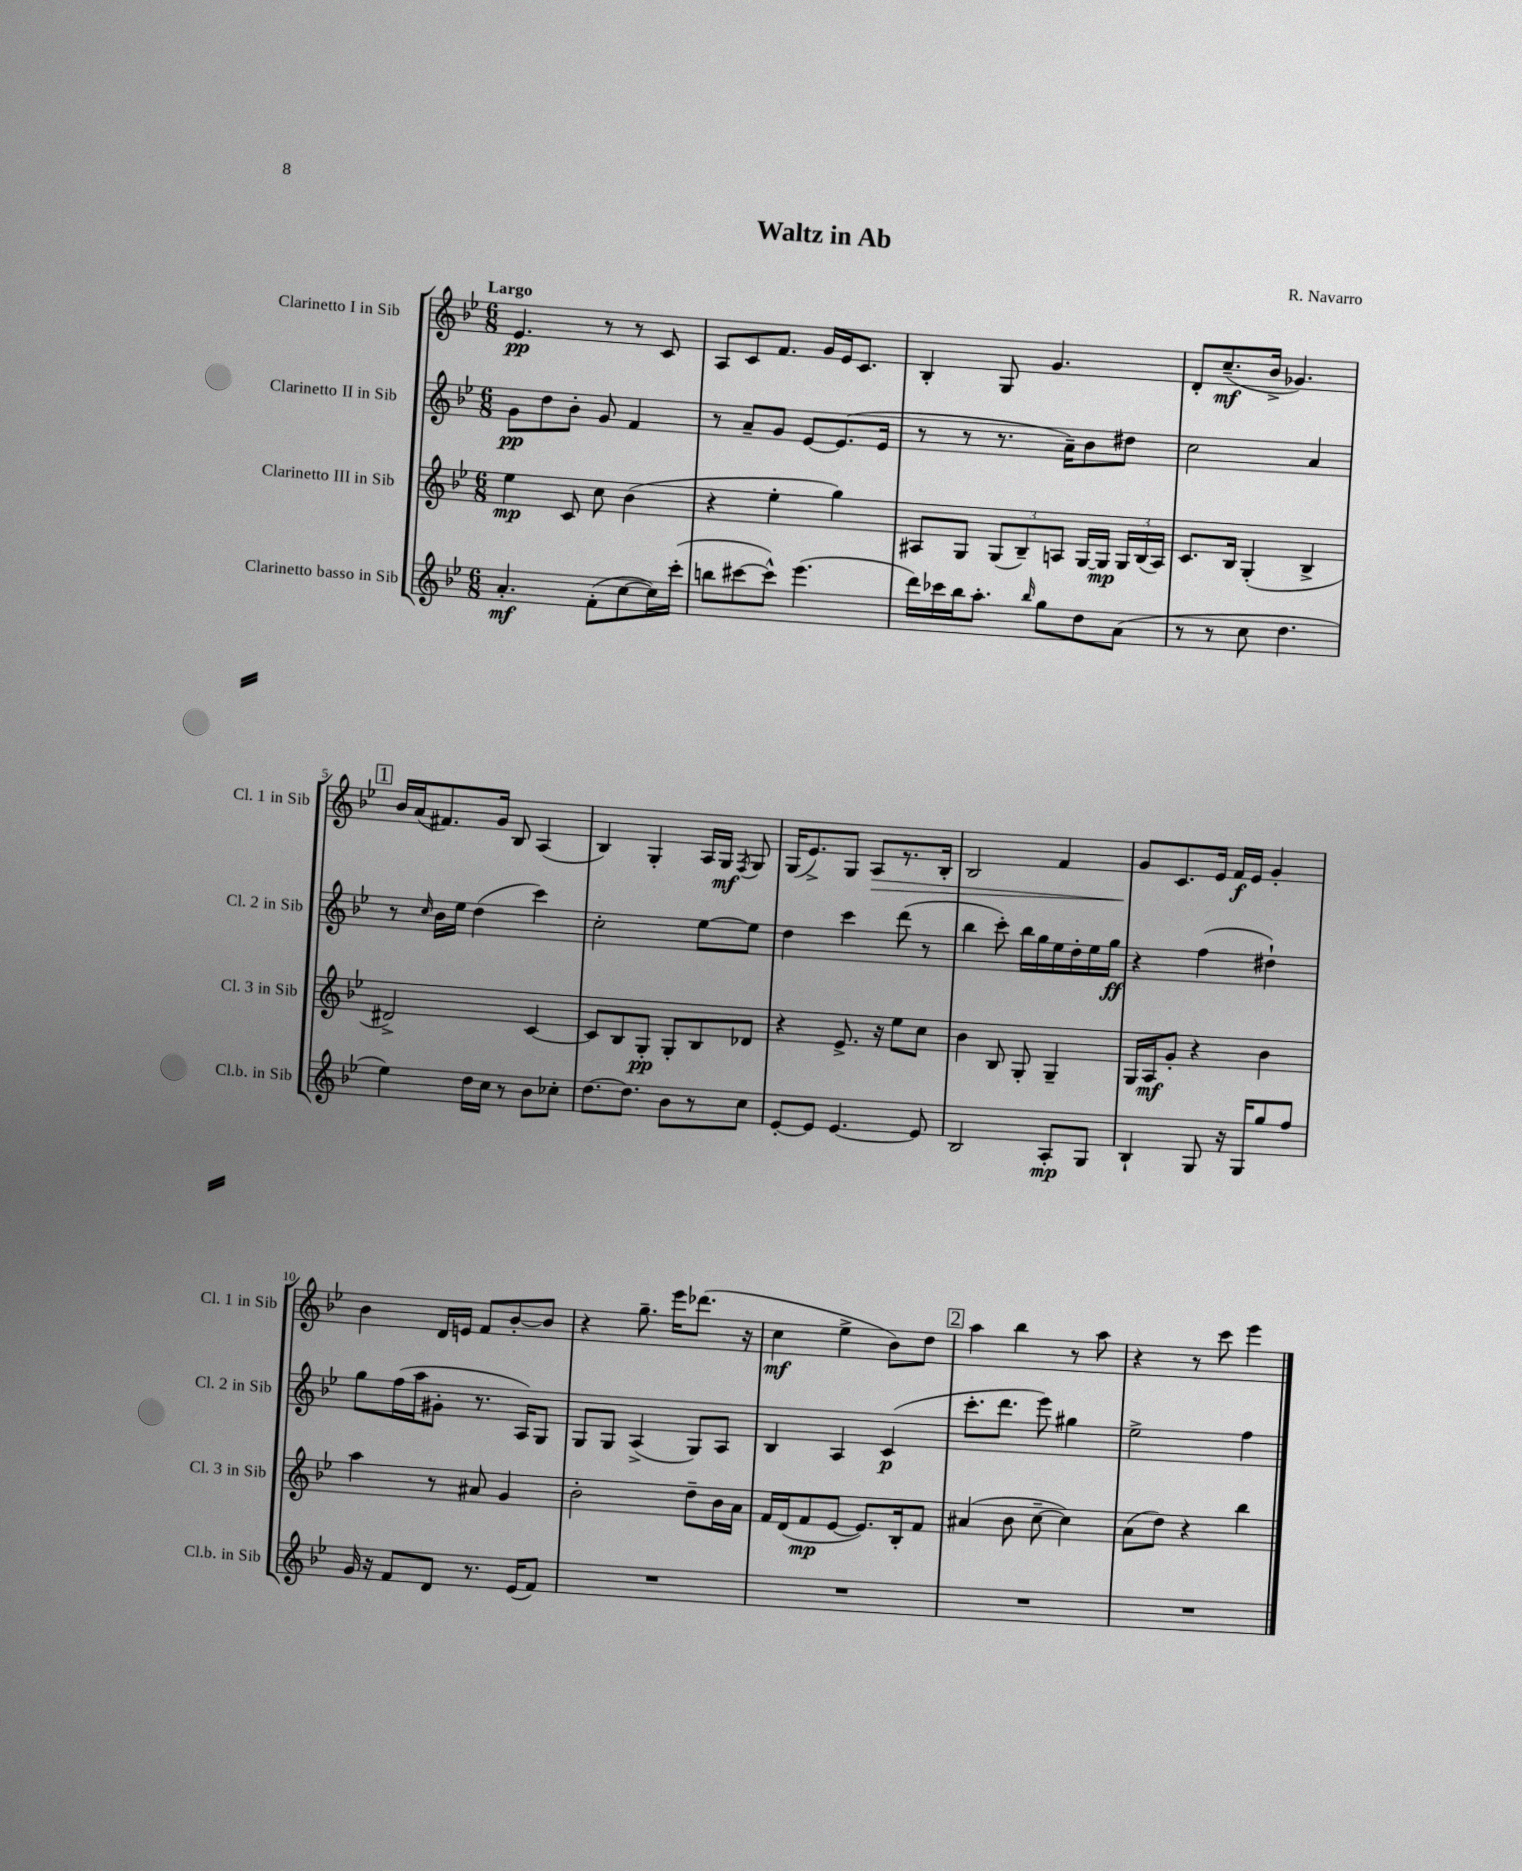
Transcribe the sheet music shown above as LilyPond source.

\header { title = "Waltz in Ab" composer = "R. Navarro" }
<<
\new StaffGroup <<
\new Staff = "s0" \with { instrumentName = "Clarinetto I in Sib" shortInstrumentName = "Cl. 1 in Sib" } {
    \clef treble \key bes \major \numericTimeSignature \time 6/8 \tempo "Largo"
    \autoBeamOff ees'4.\pp r8 r8 c'8 |
    a8[ c'8 f'8.] g'16[ ees'16 c'8.] |
    bes4-. g8 g'4. |
    d'8[-. c''8.--\mf( bes'16]-> ges'4.) |
    \mark \markup { \box "1" } bes'16[ a'16( fis'8.) g'16] bes8 a4( |
    bes4) g4-. a16[ g16]\mf \acciaccatura { f8 } g8 |
    g16[( ees'8.->) g8] a8[\> r8. bes16]-. |
    bes2 f'4 |
    g'8[\! c'8. ees'16] f'16[\f ees'16] g'4-. |
    bes'4 d'16[ e'16] f'8[ bes'8~-. bes'8] |
    r4 g''8.-- ees'''16[ des'''8.]( r16 |
    c''4\mf ees''4-> bes'8[) d''8] |
    \mark \markup { \box "2" } a''4 bes''4 r8 a''8 |
    r4 r8 c'''8 ees'''4 \bar "|." |
}
\new Staff = "s1" \with { instrumentName = "Clarinetto II in Sib" shortInstrumentName = "Cl. 2 in Sib" } {
    \clef treble \key bes \major \numericTimeSignature \time 6/8
    \autoBeamOff g'8[\pp d''8 bes'8]-. g'8 f'4 |
    r8 a'8[-- g'8] ees'8[~ ees'8.( ees'16] |
    r8 r8 r8. a'16[--) bes'8 dis''8] |
    c''2 a'4 |
    \mark \markup { \box "1" } r8 \grace { c''16 } bes'16[ ees''16] d''4( c'''4) |
    c''2-. ees''8[~ ees''8] |
    d''4 c'''4 d'''8( r8 |
    bes''4 c'''8-.) bes''16[ g''16 ees''16 d''16-. ees''16 g''16]\ff |
    r4 f''4( dis''4-!) |
    g''8[ f''16( a''16 gis'8]-. r8. a16[) g8] |
    g8[ g8] a4->( g8[) a8] |
    bes4 a4 c'4\p( |
    \mark \markup { \box "2" } c'''8.[-. d'''8.] ees'''8) gis''4 |
    ees''2-> f''4 \bar "|." |
}
\new Staff = "s2" \with { instrumentName = "Clarinetto III in Sib" shortInstrumentName = "Cl. 3 in Sib" } {
    \clef treble \key bes \major \numericTimeSignature \time 6/8
    \autoBeamOff ees''4\mp c'8 c''8 bes'4( |
    r4 ees''4-. g''4) |
    ais8[ g8] \tuplet 3/2 { g8[( bes8--) a8] } g16[~ g16]\mp \tuplet 3/2 { g16[ bes16( a16]) } |
    c'8.[ bes16] g4-.( bes4-> |
    \mark \markup { \box "1" } dis'2->) c'4~ |
    c'8[ bes8 g8]-.\pp g8[-. bes8 des'8] |
    r4 ees'8.-> r16 ees''8[ c''8] |
    bes'4 bes8 g8-. g4-- |
    g16[ a16\mf g'8]-. r4 bes'4 |
    a''4 r8 ais'8 g'4 |
    bes'2-. d''8[-- bes'16 a'16] |
    f'16[ d'16( f'8\mp ees'8]~ ees'8.[) bes16-. f'8] |
    \mark \markup { \box "2" } ais'4( bes'8 c''8~-- c''4) |
    a'8[( d''8]) r4 bes''4 \bar "|." |
}
\new Staff = "s3" \with { instrumentName = "Clarinetto basso in Sib" shortInstrumentName = "Cl.b. in Sib" } {
    \clef treble \key bes \major \numericTimeSignature \time 6/8
    \autoBeamOff a'4.-.\mf f'8[-.( c''8~ c''16) c'''16]-.( |
    b''8[ cis'''8~ cis'''8]-^) ees'''4.( |
    d'''16[) ces'''16 bes''16 a''8.]-. \grace { bes''16 } g''8[ d''8 a'8]( |
    r8 r8 c''8 d''4. |
    \mark \markup { \box "1" } ees''4) d''16[ c''16] r8 bes'8[ ces''8]-. |
    d''8.[~ d''8.] bes'8[ r8 c''8] |
    ees'8[~-. ees'8] ees'4.~ ees'8 |
    bes2 a8[-.\mp g8] |
    bes4-! g8 r16 g16[ g''8 f''8] |
    g'16 r16 f'8[ d'8] r8. ees'16[( f'8]) |
    R2. |
    R2. |
    \mark \markup { \box "2" } R2. |
    R2. \bar "|." |
}
>>
>>
